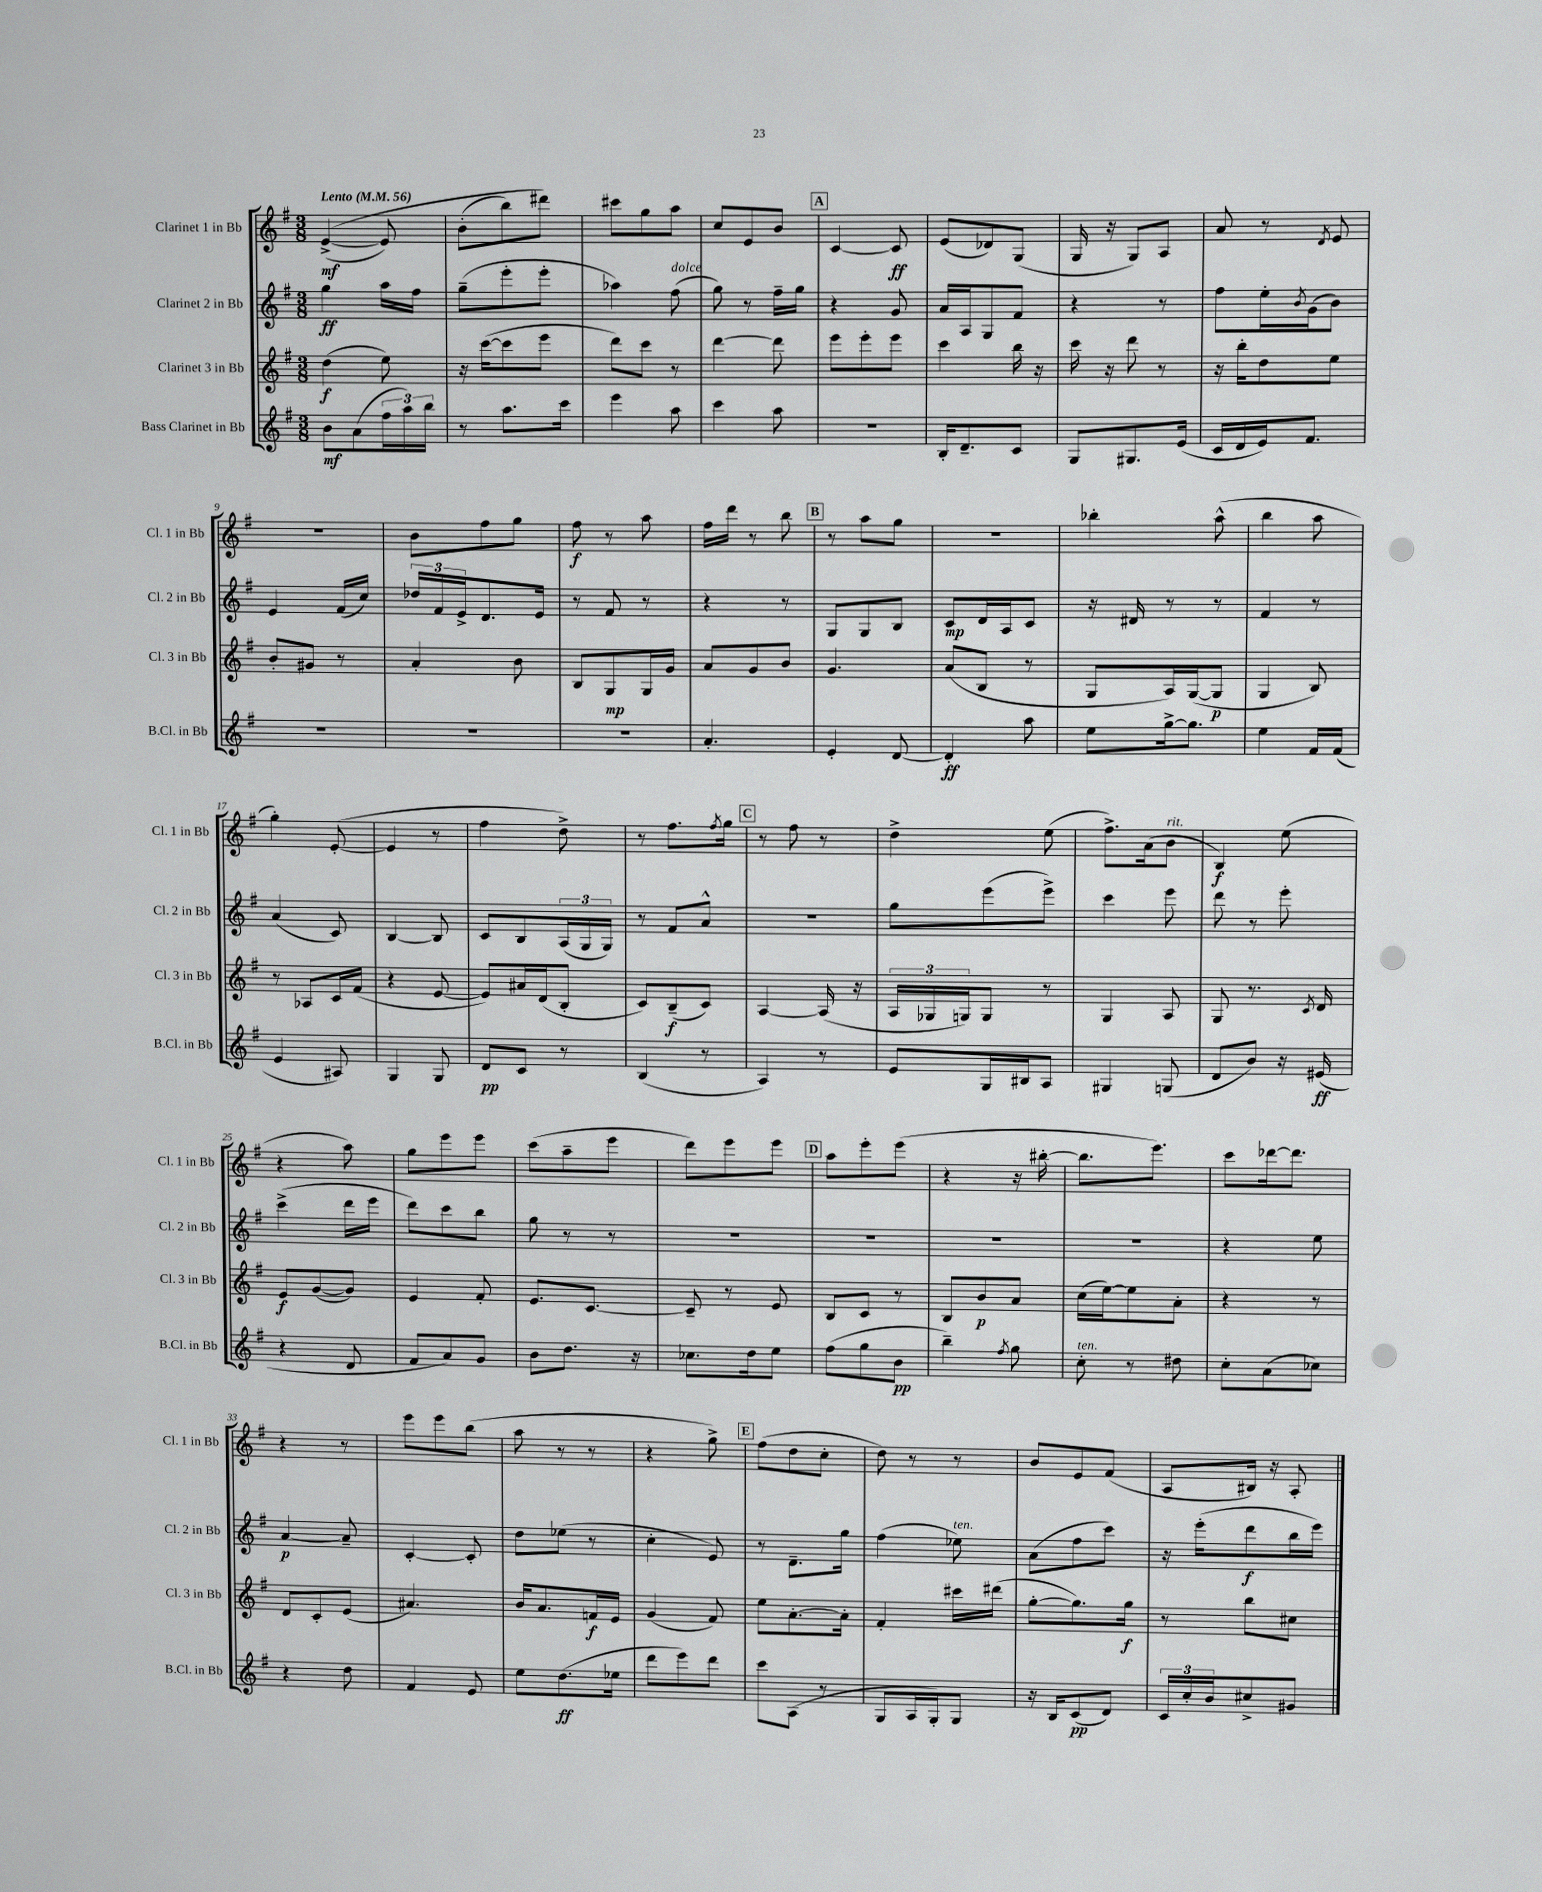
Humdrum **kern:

**kern	**dynam	**kern	**dynam	**kern	**dynam	**kern	**dynam
*part4	*part4	*part3	*part3	*part2	*part2	*part1	*part1
*staff4	*staff4	*staff3	*staff3	*staff2	*staff2	*staff1	*staff1
*I"Bass Clarinet in Bb	*	*I"Clarinet 3 in Bb	*	*I"Clarinet 2 in Bb	*	*I"Clarinet 1 in Bb	*
*I'B.Cl. in Bb	*	*I'Cl. 3 in Bb	*	*I'Cl. 2 in Bb	*	*I'Cl. 1 in Bb	*
*clefG2	*	*clefG2	*	*clefG2	*	*clefG2	*
*k[f#]	*	*k[f#]	*	*k[f#]	*	*k[f#]	*
*M3/8	*	*M3/8	*	*M3/8	*	*M3/8	*
*MM56	*	*MM56	*	*MM56	*	*MM56	*
=1	=1	=1	=1	=1	=1	=1	=1
!	!	!	!	!	!	!LO:TX:a:B:t=Lento	!
8b\L	mf	(4dd\	f	4gg\	ff	(([4e^/	mf
(8a\	.	.	.	.	.	.	.
24ff#\L	.	8ee\)	.	16aa\LL	.	8e/])	.
24aa\)	.	.	.	.	.	.	.
.	.	.	.	16ff#\JJ	.	.	.
24bb\JJ	.	.	.	.	.	.	.
=2	=2	=2	=2	=2	=2	=2	=2
8r	.	16r	.	(8gg~\L	.	(8b'\L	.
.	.	([16ccc\KL	.	.	.	.	.
8.aa\L	.	8ccc\]	.	8eee'\	.	8bb\)	.
.	.	8eee\J	.	8eee'\J	.	8ddd#X\J)	.
16ccc\Jk	.	.	.	.	.	.	.
=3	=3	=3	=3	=3	=3	=3	=3
4eee\	.	8ddd\L)	.	4aa-X\)	.	8ccc#X\L	.
.	.	8ccc\J	.	.	.	8gg\	.
!	!	!	!	!LO:TX:a:i:t=dolce	!	!	!
8aa\	.	8r	.	(8ff#\	.	8aa\J	.
=4	=4	=4	=4	=4	=4	=4	=4
4ccc\	.	[4ddd\	.	8gg\)	.	8cc/L	.
.	.	.	.	8r	.	8e/	.
8aa\	.	8ddd\]	.	16ff#~\LL	.	8b/J	.
.	.	.	.	16gg\JJ	.	.	.
!!LO:REH:place=s1:t=A
=5	=5	=5	=5	=5	=5	=5	=5
4.r	.	8eee\L	.	4r	.	[4c/	.
.	.	8eee'\	.	.	.	.	.
.	.	8eee\J	.	8g/	.	8c/]	ff
=6	=6	=6	=6	=6	=6	=6	=6
16B'/KL	.	4ccc\	.	16a/LL	.	(8e/L	.
8.d~/	.	.	.	16A/J	.	.	.
.	.	.	.	8G/	.	8d-X/)	.
8c/J	.	16bb\	.	8f#/J	.	(8G/J	.
.	.	16r	.	.	.	.	.
=7	=7	=7	=7	=7	=7	=7	=7
8G/L	.	16ccc\	.	4r	.	16G/	.
.	.	16r	.	.	.	16r	.
8.G#X/	.	8ddd\	.	.	.	8G/L)	.
.	.	8r	.	8r	.	8A/J	.
(16e/Jk	.	.	.	.	.	.	.
=8	=8	=8	=8	=8	=8	=8	=8
16c/LL	.	16r	.	8ff#\L	.	8a/	.
16d/	.	16bb'\KL	.	.	.	.	.
16e/J)	.	8dd\	.	16ee'\L	.	8r	.
.	.	.	.	8qb/	.	.	.
8.f#/J	.	.	.	(16g\J	.	.	.
.	.	.	.	.	.	8qd/	.
.	.	8ee\J	.	8b\J)	.	8e/	.
!!LO:LB:g=z
=9	=9	=9	=9	=9	=9	=9	=9
4.r	.	8b'/L	.	4e/	.	4.r	.
.	.	8g#X/J	.	.	.	.	.
.	.	8r	.	(16f#/LL	.	.	.
.	.	.	.	16cc/JJ)	.	.	.
=10	=10	=10	=10	=10	=10	=10	=10
4.r	.	4a'/	.	24dd-X/LL	.	8b\L	.
.	.	.	.	24f#/	.	.	.
.	.	.	.	24e^/J	.	.	.
.	.	.	.	8.d/	.	8ff#\	.
.	.	8b\	.	.	.	8gg\J	.
.	.	.	.	16e/Jk	.	.	.
=11	=11	=11	=11	=11	=11	=11	=11
4.r	.	8B/L	.	8r	.	8ff#\	f
.	.	8G/	mp	8f#/	.	8r	.
.	.	16G/L	.	8r	.	8aa\	.
.	.	16g/JJ	.	.	.	.	.
=12	=12	=12	=12	=12	=12	=12	=12
4.a'/	.	8a/L	.	4r	.	16ff#\LL	.
.	.	.	.	.	.	16ddd\JJ	.
.	.	8g/	.	.	.	8r	.
.	.	8b/J	.	8r	.	8bb\	.
!!LO:REH:place=s1:t=B
=13	=13	=13	=13	=13	=13	=13	=13
4e'/	.	4.g/	.	8G/L	.	8r	.
.	.	.	.	8G/	.	8aa\L	.
[8d/	.	.	.	8B/J	.	8gg\J	.
=14	=14	=14	=14	=14	=14	=14	=14
4d'/]	ff	(8a/L	.	8c/L	mp	4.r	.
.	.	8B/J	.	16d/L	.	.	.
.	.	.	.	16A/J	.	.	.
8aa\	.	8r	.	8c/J	.	.	.
=15	=15	=15	=15	=15	=15	=15	=15
8ee\L	.	8G/L	.	16r	.	4bb-X'\	.
.	.	.	.	16d#X/	.	.	.
[16gg^\k	.	16A/L)	.	8r	.	.	.
8.gg\J]	.	([16G/J	.	.	.	.	.
.	.	8G/J]	p	8r	.	(8aa^^\	.
=16	=16	=16	=16	=16	=16	=16	=16
4ee\	.	4G/	.	4f#/	.	4bb\	.
16f#/LL	.	8B/)	.	8r	.	8aa\	.
(16f#/JJ	.	.	.	.	.	.	.
!!LO:LB:g=z
=17	=17	=17	=17	=17	=17	=17	=17
4e/	.	8r	.	(4a/	.	4gg'\)	.
.	.	8A-X/L	.	.	.	.	.
8A#X/)	.	16c/L	.	8c/)	.	([8e'/	.
.	.	(16f#/JJ	.	.	.	.	.
=18	=18	=18	=18	=18	=18	=18	=18
4G/	.	4r	.	[4B/	.	4e/]	.
8G/	.	[8e/	.	8B/]	.	8r	.
=19	=19	=19	=19	=19	=19	=19	=19
8d/L	pp	8e/L])	.	8c/L	.	4ff#\	.
8c/J	.	16a#X/L	.	8B/	.	.	.
.	.	(16d/J	.	.	.	.	.
8r	.	8B'/J	.	(24A/L	.	8dd^\)	.
.	.	.	.	24G/	.	.	.
.	.	.	.	24G/JJ)	.	.	.
=20	=20	=20	=20	=20	=20	=20	=20
(4B/	.	8c/L)	.	8r	.	8r	.
.	.	(8B~/	f	8f#/L	.	8.ff#\L	.
8r	.	8c/J)	.	8a^^/J	.	.	.
.	.	.	.	.	.	8qff#/	.
.	.	.	.	.	.	16gg\Jk	.
!!LO:REH:place=s1:t=C
=21	=21	=21	=21	=21	=21	=21	=21
4A/)	.	[4A/	.	4.r	.	8r	.
.	.	.	.	.	.	8ff#\	.
8r	.	(16A/]	.	.	.	8r	.
.	.	16r	.	.	.	.	.
=22	=22	=22	=22	=22	=22	=22	=22
8e/L	.	24A/LL	.	8gg\L	.	4dd^\	.
.	.	24G-X/	.	.	.	.	.
.	.	24Gn/J)	.	.	.	.	.
16G/L	.	8G/J	.	(8eee\	.	.	.
16B#X/J	.	.	.	.	.	.	.
8A/J	.	8r	.	8eee^\J)	.	(8ee\	.
=23	=23	=23	=23	=23	=23	=23	=23
4G#X/	.	4G/	.	4ccc\	.	8.ff#^\L)	.
.	.	.	.	.	.	(16a\k	.
!	!	!	!	!	!	!LO:TX:a:i:t=rit.	!
(8Gn/	.	8A/	.	8eee\	.	8b\J	.
=24	=24	=24	=24	=24	=24	=24	=24
8d/L	.	8G/	.	8ddd\	.	4B/)	f
8b/J)	.	8.r	.	8r	.	.	.
16r	.	.	.	8eee'\	.	(8ee\	.
.	.	8qc/	.	.	.	.	.
(16e#X/	ff	16d/	.	.	.	.	.
!!LO:LB:g=z
=25	=25	=25	=25	=25	=25	=25	=25
4r	.	8e/L	f	(4ccc^\	.	4r	.
.	.	([8g/	.	.	.	.	.
8d/	.	8g/J])	.	16ddd\LL	.	8aa\)	.
.	.	.	.	16eee\JJ	.	.	.
=26	=26	=26	=26	=26	=26	=26	=26
8f#/L	.	4e/	.	8ddd\L)	.	8gg\L	.
8a/)	.	.	.	8ccc\	.	8eee\	.
8g/J	.	8f#'/	.	8bb\J	.	8eee\J	.
=27	=27	=27	=27	=27	=27	=27	=27
8b\L	.	8.e/L	.	8gg\	.	(8ccc\L	.
8.dd\J	.	.	.	8r	.	8aa~\	.
.	.	[8.c/J	.	.	.	.	.
.	.	.	.	8r	.	8eee\J	.
16r	.	.	.	.	.	.	.
=28	=28	=28	=28	=28	=28	=28	=28
8.cc-X\L	.	8c~/]	.	4.r	.	8ddd\L)	.
.	.	8r	.	.	.	8eee\	.
16dd\k	.	.	.	.	.	.	.
8ee\J	.	8e/	.	.	.	8eee\J	.
!!LO:REH:place=s1:t=D
=29	=29	=29	=29	=29	=29	=29	=29
(8ff#\L	.	8B/L	.	4.r	.	8aa\L	.
8gg\	.	8c/J	.	.	.	8eee'\	.
8b\J	pp	8r	.	.	.	(8eee\J	.
=30	=30	=30	=30	=30	=30	=30	=30
4bb~\)	.	8B/L	.	4.r	.	4r	.
.	.	8b/	p	.	.	.	.
8qff#/	.	.	.	.	.	.	.
8gg\	.	8a/J	.	.	.	16r	.
.	.	.	.	.	.	[16bb#X'\	.
=31	=31	=31	=31	=31	=31	=31	=31
!LO:TX:a:i:t=ten.	!	!	!	!	!	!	!
8cc'\	.	(16cc\LL	.	4.r	.	8.bb#\L]	.
.	.	[16ee\J)	.	.	.	.	.
8r	.	8ee\]	.	.	.	.	.
.	.	.	.	.	.	8.eee\J)	.
8dd#X\	.	8a'\J	.	.	.	.	.
=32	=32	=32	=32	=32	=32	=32	=32
8cc'\L	.	4r	.	4r	.	8ccc\L	.
(8a\	.	.	.	.	.	[16ddd-X\k	.
.	.	.	.	.	.	8.ddd-\J]	.
8cc-X\J)	.	8r	.	8ee\	.	.	.
!!LO:LB:g=z
=33	=33	=33	=33	=33	=33	=33	=33
4r	.	8d/L	.	[4a/	p	4r	.
.	.	8c'/	.	.	.	.	.
8dd\	.	(8e/J	.	8a~/]	.	8r	.
=34	=34	=34	=34	=34	=34	=34	=34
4f#/	.	4.a#X/)	.	[4c'/	.	8eee\L	.
.	.	.	.	.	.	8eee\	.
8e/	.	.	.	8c'/]	.	(8bb\J	.
=35	=35	=35	=35	=35	=35	=35	=35
8ee\L	.	16b/KL	.	8dd\L	.	8aa\	.
.	.	8.a/	.	.	.	.	.
(8.dd\	ff	.	.	(8ee-X\J	.	8r	.
.	.	16fn/L	f	8r	.	8r	.
16ee-X\Jk	.	16e/JJ	.	.	.	.	.
=36	=36	=36	=36	=36	=36	=36	=36
8ddd\L	.	(4g/	.	4cc'\	.	4r	.
8eee\)	.	.	.	.	.	.	.
8ddd\J	.	8f#/)	.	8e/)	.	8gg^\)	.
!!LO:REH:place=s1:t=E
=37	=37	=37	=37	=37	=37	=37	=37
8ccc\L	.	8ee\L	.	8r	.	(8ff#\L	.
(8A\J	.	[8.a'\	.	8.d~\L	.	8dd\	.
8r	.	.	.	.	.	8cc'\J	.
.	.	16a'\Jk]	.	16gg\Jk	.	.	.
=38	=38	=38	=38	=38	=38	=38	=38
8G/L	.	4f#'/	.	(4ff#\	.	8dd\)	.
16A/L	.	.	.	.	.	8r	.
16G'/J)	.	.	.	.	.	.	.
!	!	!	!	!LO:TX:a:i:t=ten.	!	!	!
8G/J	.	16ccc#X\LL	.	8ee-X\)	.	8r	.
.	.	(16ddd#X\JJ	.	.	.	.	.
=39	=39	=39	=39	=39	=39	=39	=39
16r	.	[8gg'\L	.	(8a\L	.	8b/L	.
16B/KL	.	.	.	.	.	.	.
(8c/	pp	8.gg\])	.	8ff#\	.	8e/	.
8d/J)	.	.	.	8ccc\J)	.	(8f#/J	.
.	.	16gg\Jk	f	.	.	.	.
=40	=40	=40	=40	=40	=40	=40	=40
24c/LL	.	8r	.	16r	.	8A/L	.
24cc'/	.	.	.	.	.	.	.
.	.	.	.	(16eee'\KL	.	.	.
24b/J	.	.	.	.	.	.	.
8cc#X^/	.	8bb\L	.	8ddd\	f	16B#X/Jk)	.
.	.	.	.	.	.	16r	.
8g#X/J	.	8cc#X\J	.	16bb\L	.	8A'/	.
.	.	.	.	16eee\JJ)	.	.	.
==	==	==	==	==	==	==	==
*-	*-	*-	*-	*-	*-	*-	*-
